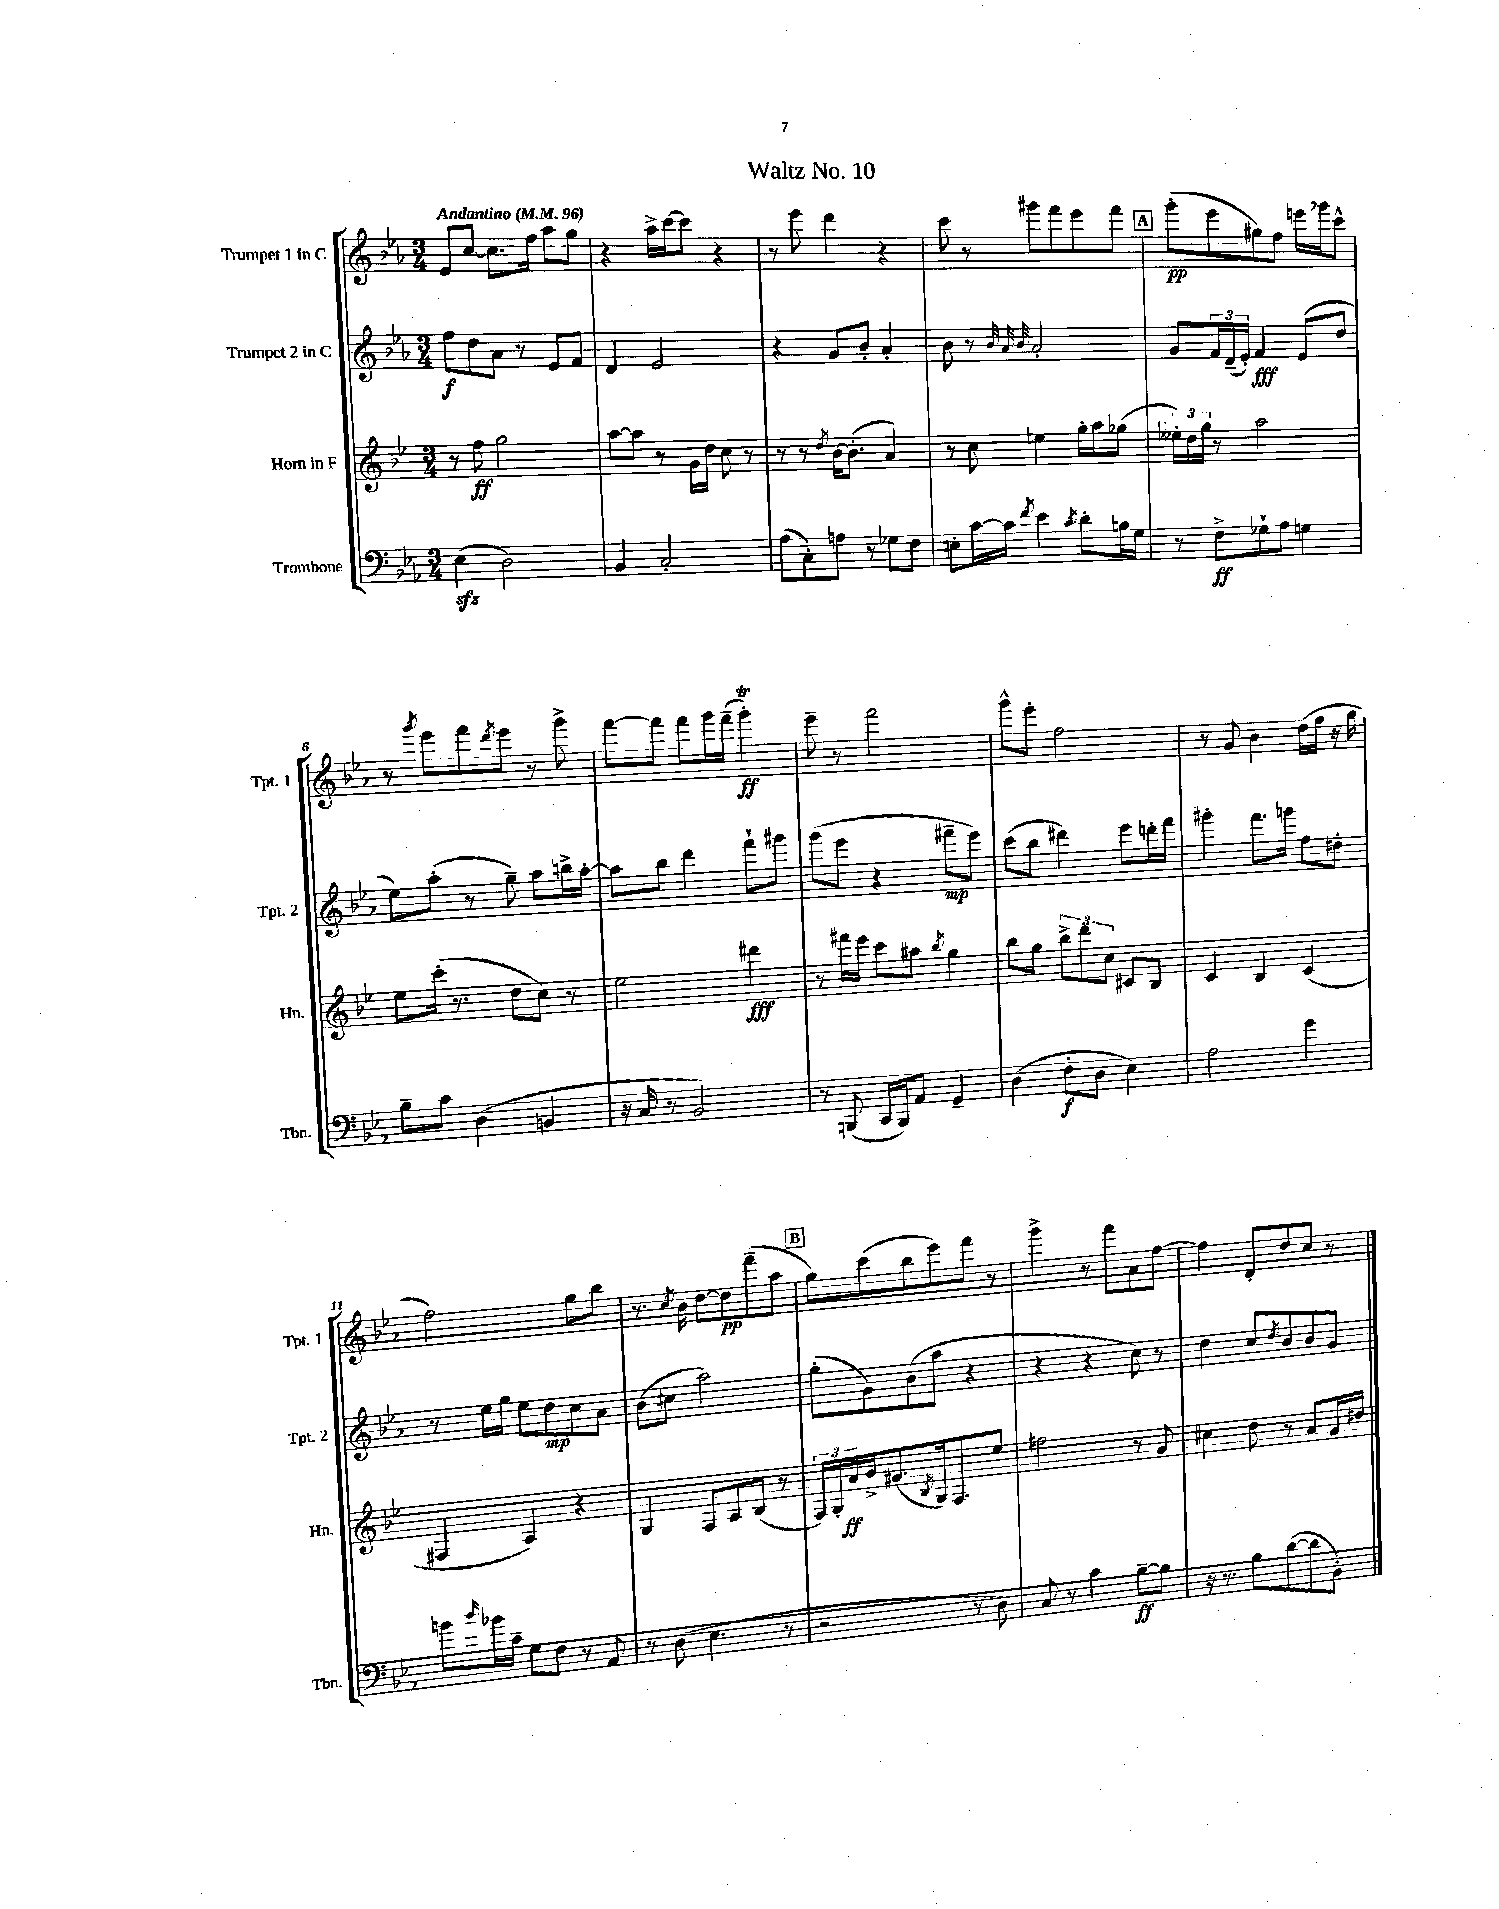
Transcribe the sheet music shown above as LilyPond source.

\header { title = "Waltz No. 10" }
<<
\new StaffGroup <<
\new Staff = "s0" \with { instrumentName = "Trumpet 1 in C" shortInstrumentName = "Tpt. 1" } {
    \clef treble \key ees \major \numericTimeSignature \time 3/4 \tempo "Andantino" 4 = 96
    ees'8 c''8~ c''8. f''16 aes''8 g''8 |
    r4 aes''16-> c'''16~ c'''8 r4 |
    r8 ees'''8 d'''4 r4 |
    c'''8 r8 gis'''8 f'''8 ees'''8 f'''8 |
    \mark \markup { \box "A" } g'''8-.\pp( ees'''8 gis''8) f''8 e'''16 ges'''16 c'''8-^ |
    r8 \acciaccatura { g'''8 } ees'''8 f'''8 \acciaccatura { d'''8 } ees'''8 r8 g'''8-> |
    f'''8~ f'''8 f'''8 g'''16 f'''16--( g'''4-.\trill\ff) |
    ees'''8-- r8 f'''2 |
    g'''8-^ ees'''8-. f''2 |
    r8 g'8 bes'4 d''16( f''16 r16 g''16 |
    f''2) g''8 bes''8 |
    r8. \acciaccatura { c''8 } bes'16 d''8~ d''8\pp f'''8--( aes''8 |
    \mark \markup { \box "B" } g''8) c'''8( bes''8 ees'''8) f'''8 r8 |
    g'''4-> r8 f'''8 aes'8 f''8~ |
    f''4 d'8-. d''8 c''8 r8 \bar "|." |
}
\new Staff = "s1" \with { instrumentName = "Trumpet 2 in C" shortInstrumentName = "Tpt. 2" } {
    \clef treble \key ees \major \numericTimeSignature \time 3/4
    f''8\f d''8 aes'8 r8 ees'8 f'8 |
    d'4 ees'2 |
    r4 g'8 bes'8-. aes'4-. |
    bes'8 r8 \grace { bes'32 aes'32 bes'32 } aes'2-. |
    \mark \markup { \box "A" } g'8 \tuplet 3/2 { f'16 d'16--( ees'16-.) } f'4\fff ees'8( d''8 |
    ees''8) aes''8-.( r8 g''8--) aes''8 b''16-> aes''16~-. |
    aes''8 bes''8 d'''4 f'''8-! gis'''8 |
    g'''8( ees'''8 r4 fis'''8--\mp ees'''8) |
    c'''8( bes''8 dis'''4) ees'''8 d'''16-. f'''16 |
    gis'''4-. f'''8. g'''16 f''8 dis''8-. |
    r8 ees''16 g''16 ees''8 d''8\mp c''8 aes'8 |
    bes'8( cis''8 aes''2) |
    \mark \markup { \box "B" } g''8-.( g'8) bes'8( aes''8 r4 |
    r4 r4 c''8) r8 |
    d''4 c''8 \acciaccatura { d''8 } bes'8 bes'8 g'8 \bar "|." |
}
\new Staff = "s2" \with { instrumentName = "Horn in F" shortInstrumentName = "Hn." } {
    \clef treble \key bes \major \numericTimeSignature \time 3/4
    r8 f''8\ff g''2 |
    a''8~ a''8 r8 g'16 d''16 c''8 r8 |
    r8 r8 \acciaccatura { d''8 } bes'16~ bes'8.-.( a'4) |
    r8 c''8 e''4 g''16-. a''16 ges''8( |
    \mark \markup { \box "A" } \tuplet 3/2 { eeses''16-.) d''16 g''16 } r8 a''2 |
    ees''8 c'''16-.( r8. d''8 c''8) r8 |
    ees''2 dis'''4\fff |
    r8 fis'''16 ees'''16 c'''8 ais''8 \acciaccatura { bes''8 } g''4 |
    bes''8 g''8 \tuplet 3/2 { bes''8-> d'''8 c''8 } cis'8 bes8 |
    c'4 bes4 c'4( |
    fis4 a4) r4 |
    g4 f8 a8 bes8( r8 |
    \mark \markup { \box "B" } \tuplet 3/2 { f16) g16-. a'16\ff } bes'16-> gis'8.( \acciaccatura { bes8 } g16) f8. ees''8 |
    fis''2 r8 g'8 |
    cis''4 d''8 r8 a'8 g'16 dis''16 \bar "|." |
}
\new Staff = "s3" \with { instrumentName = "Trombone" shortInstrumentName = "Tbn." } {
    \clef bass \key ees \major \numericTimeSignature \time 3/4
    ees4\sfz( d2) |
    bes,4 c2-. |
    aes8( c8-.) a8 r8 ges8 f8 |
    e8-. c'16~ c'16 \acciaccatura { f'8 } ees'4 \acciaccatura { c'8 } d'8-. b16 g16 |
    \mark \markup { \box "A" } r8 f8->\ff ges8-! aes8 g4 |
    bes8-- c'8 d4( b,4 |
    r16 c16 r8 bes,2) |
    r8 b,,8( c,16 b,,16) aes,8 g,4-- |
    d4( f8-.\f d8 ees4) |
    aes2 g'4 |
    b'8 \grace { d''16 } bes'16 c'16-- g8 f8 r8 aes,8 |
    r8 d8( ees4. r8 |
    \mark \markup { \box "B" } r2 r8 d8) |
    c8 r8 c'4 bes8~--\ff bes8 |
    r16 r8. bes8 d'8~( d'8 bes,8-.) \bar "|." |
}
>>
>>
